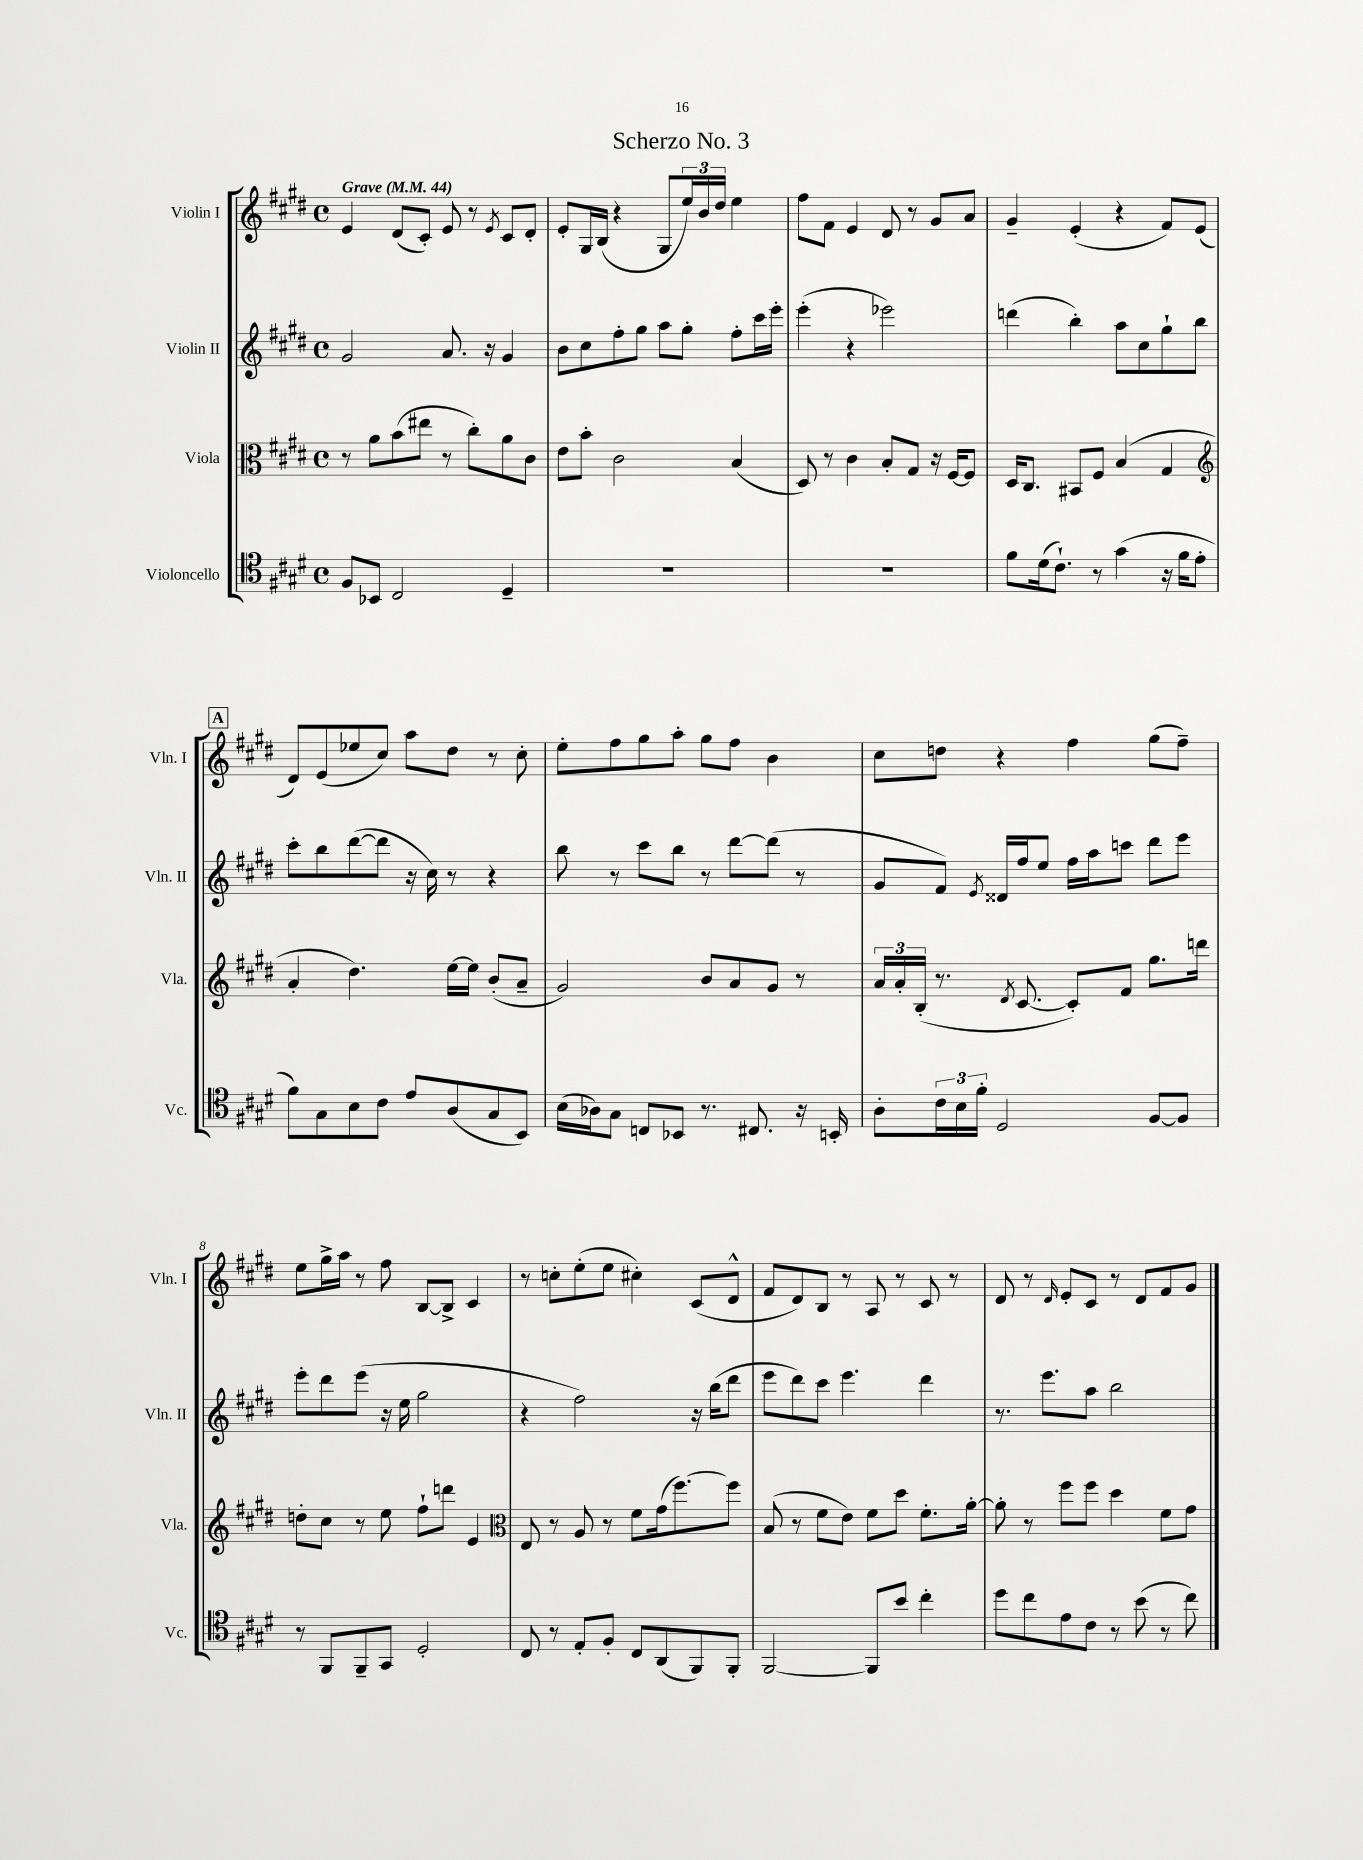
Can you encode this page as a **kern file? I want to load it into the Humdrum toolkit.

**kern	**kern	**kern	**kern
*staff4	*staff3	*staff2	*staff1
*clefC4	*clefC3	*clefG2	*clefG2
*k[f#c#g#d#]	*k[f#c#g#d#]	*k[f#c#g#d#]	*k[f#c#g#d#]
*M4/4	*M4/4	*M4/4	*M4/4
*met(c)	*met(c)	*met(c)	*met(c)
*MM44	*MM44	*MM44	*MM44
8F#/L	8r	2g#/	4e/
8BB-/J	8a\L	.	.
2C#/	(8b\	.	(8d#/L
.	8ee#\J	.	8c#'/J)
.	8r	8.a/	8e/
.	8cc#'\L)	.	8r
.	.	16r	.
.	.	.	8qe/
4D#~/	8a\	4g#/	8c#/L
.	8c#\J	.	8d#'/J
=	=	=	=
1r	8e\L	8b\L	8e'/L
.	8b'\J	8cc#\	16G#/L
.	.	.	(16B/JJ
.	2c#\	8ff#'\	4r
.	.	8gg#\J	.
.	.	8aa\L	8G#/L
.	.	8gg#'\J	24ee/L)
.	.	.	24b/
.	.	.	24dd#/JJ
.	(4B/	8ff#'\L	4ee\
.	.	16ccc#\L	.
.	.	16eee'\JJ	.
=	=	=	=
1r	8D#/)	(4eee'\	8ff#\L
.	8r	.	8f#\J
.	4c#\	4r	4e/
.	8B'/L	2eee-\)	8d#/
.	8G#/J	.	8r
.	16r	.	8g#/L
.	[16F#/LK	.	.
.	8F#/]J	.	8a/J
=	=	=	=
8f#\L	16D#/LK	(4ddd\	4g#~/
.	8.C#/J	.	.
(16d#\k	.	.	.
8.c#`\J)	.	.	.
.	8BB#/L	4bb'\)	(4e'/
8r	8F#/J	.	.
(4g#\	(4B/	8aa\L	4r
.	.	8cc#\	.
16r	4G#/	8gg#`\	8f#/L)
16f#\LK	.	.	.
8e'\J	.	8bb\J	(8e/J
=	=	=	=
*	*clefG2	*	*
8f#\L)	4a'/	8ccc#'\L	8d#/L)
8G#\	.	8bb\	(8e/
8B\	4.dd#\)	([8ddd#\	8ee-/
8c#\J	.	8ddd#\]J	8cc#/J)
8e/L	.	16r	8aa\L
.	.	16cc#\)	.
(8A/	[16ee\LL	8r	8dd#\J
.	16ee\]JJ	.	.
8G#/	(8b'/L	4r	8r
8BB/J)	8a~/J	.	8cc#'\
=	=	=	=
(16B\LL	2g#/)	8bb\	8ee'\L
16A-\J)	.	.	.
8G#\J	.	8r	8ff#\
8C/L	.	8ccc#\L	8gg#\
8BB-/J	.	8bb\J	8aa'\J
8.r	8b/L	8r	8gg#\L
.	8a/	[8ddd#\L	8ff#\J
8.C#/	.	.	.
.	8g#/J	(8ddd#\]J	4b\
16r	8r	8r	.
16BB'/	.	.	.
=	=	=	=
8A'\L	24a/LL	8g#/L	8cc#\L
.	24a'/	.	.
.	(24B'/JJ	.	.
24c#\L	8.r	8f#/J)	8dd\J
24B\	.	.	.
24f#'\JJ	.	.	.
.	.	8qe/	.
2D#/	.	16d##/LL	4r
.	8qd#/	.	.
.	[8.c#/	16ff#/J	.
.	.	8ee/J	.
.	8c#'/]L)	16ff#\LL	4ff#\
.	.	16aa\J	.
.	8f#/J	8ccc\J	.
[8F#/L	8.gg#\L	8ddd#\L	(8gg#\L
8F#/]J	.	8eee\J	8ff#~\J)
.	16ddd\Jk	.	.
=	=	=	=
8r	8dd'\L	8eee'\L	8ee\L
8FF#/L	8cc#\J	8ddd#\	16gg#^\L
.	.	.	16aa\JJ
8FF#~/	8r	(8eee\J	8r
8GG#/J	8ee\	16r	8ff#\
.	.	16ee\	.
2D#'/	8ff#`\L	2gg#\	[8B/L
.	8ddd\J	.	8B^/]J
.	4e/	.	4c#/
=	=	=	=
*	*clefC3	*	*
8C#/	8E/	4r	8r
8r	8r	.	8cc'\L
8E'/L	8A/	2ff#\)	(8ee'\
8F#'/J	8r	.	8ee\J
8C#/L	8f#\L	.	4cc#'\)
(8AA/	(16g#\k	.	.
.	[8.ff#\)	.	.
8FF#/)	.	16r	(8c#/L
.	.	(16bb\LK	.
8FF#'/J	8ff#\]J	8ddd#\J	8d#^^/J
=	=	=	=
[2FF#/	(8B/	8eee\L	8f#/L
.	8r	8ddd#\)	8d#/)
.	8f#\L	8ccc#\J	8B/J
.	8e\J)	4.eee\	8r
8FF#/]L	8f#\L	.	8A/
8b/J	8dd#\J	.	8r
4cc#'\	8.f#'\L	4ddd#\	8c#/
.	.	.	8r
.	[16a'\Jk	.	.
=	=	=	=
8dd#\L	8a'\]	8.r	8d#/
8cc#\	8r	.	8r
.	.	8.eee\L	.
.	.	.	16qqd#/
8e\	8ff#\L	.	8e'/L
8c#\J	8ff#\J	8aa\J	8c#/J
8r	4dd#\	2bb\	8r
(8b\	.	.	8d#/L
8r	8f#\L	.	8f#/
8cc#\)	8g#\J	.	8g#/J
==	==	==	==
*-	*-	*-	*-
